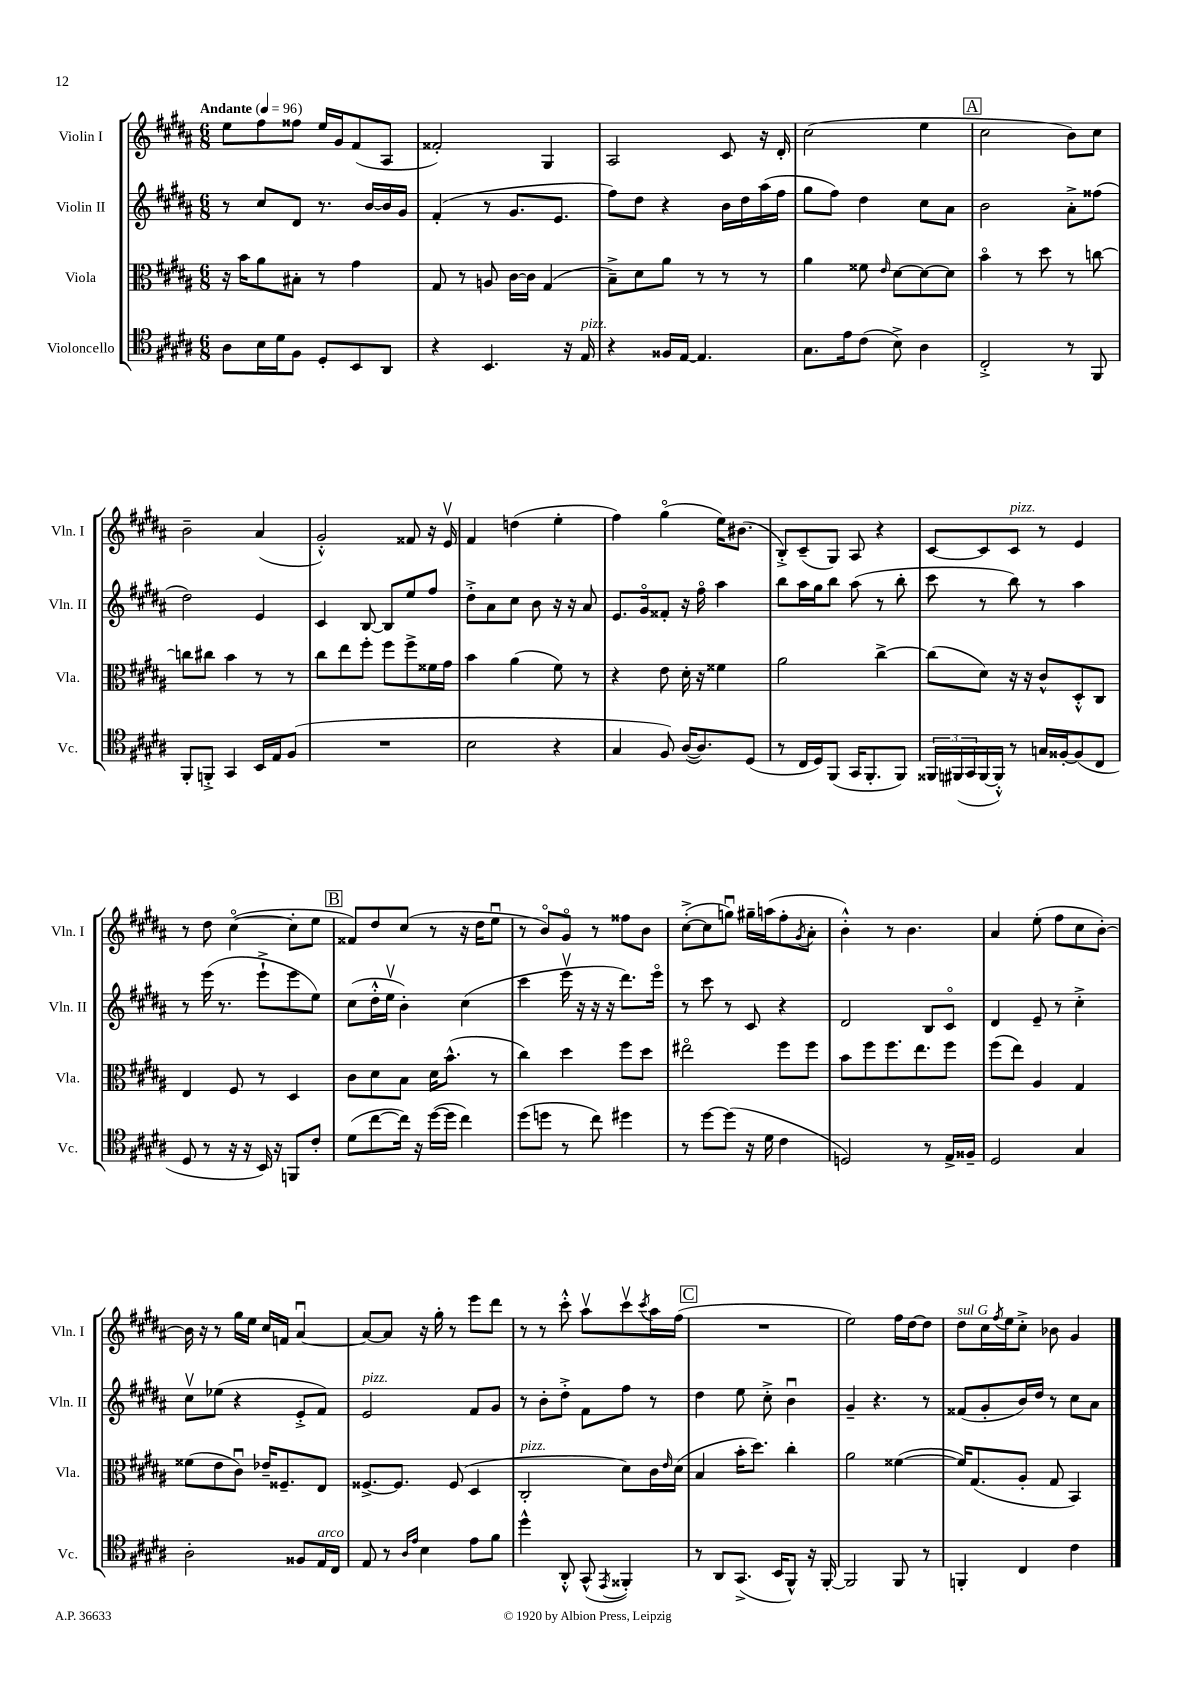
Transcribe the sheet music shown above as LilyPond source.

<<
\new StaffGroup <<
\new Staff = "s0" \with { instrumentName = "Violin I" shortInstrumentName = "Vln. I" } {
    \clef treble \key b \major \numericTimeSignature \time 6/8 \tempo "Andante" 4 = 96
    e''8 fis''8 fisis''8 e''16 gis'16 fis'8( ais8 |
    fisis'2-.) gis4 |
    ais2 cis'8 r16 dis'16-. |
    cis''2( e''4 |
    \mark \markup { \box "A" } cis''2 b'8) cis''8 |
    b'2-- ais'4( |
    gis'2-.-^) fisis'8 r16 e'16\upbow |
    fis'4 d''4( e''4-. |
    fis''4) gis''4\flageolet( e''16) bis'8.( |
    b8-.->) cis'8--( gis8) ais8 r4 |
    cis'8~ cis'8 cis'8^\markup { \italic "pizz." } r8 e'4 |
    r8 dis''8 cis''4~\flageolet( cis''8-. e''8 |
    \mark \markup { \box "B" } fisis'8) dis''8 cis''8( r8 r16 dis''16 e''8\downbow |
    r8 b'8\flageolet) gis'8\flageolet r8 fisis''8 b'8 |
    cis''8~-.->( cis''8 g''8\downbow) gis''16-- a''16( fis''8-. \acciaccatura { gis'8 } ais'8-. |
    b'4-.-^) r8 b'4. |
    ais'4 e''8-.( fis''8 cis''8 b'8~-.) |
    b'16 r16 r8 gis''16 e''16 cis''16 f'16 ais'4~\downbow |
    ais'8~ ais'8 r16 gis''16-. r8 e'''8 dis'''8 |
    r8 r8 cis'''8-.-^ ais''8\upbow cis'''8\upbow \acciaccatura { cis'''8 } ais''16 fis''16( |
    \mark \markup { \box "C" } R2. |
    e''2) fis''16 dis''16~ dis''8 |
    dis''8^\markup { \italic "sul G" } cis''16 \acciaccatura { fis''8 } e''16 cis''8-.-> bes'8 gis'4 \bar "|." |
}
\new Staff = "s1" \with { instrumentName = "Violin II" shortInstrumentName = "Vln. II" } {
    \clef treble \key b \major \numericTimeSignature \time 6/8
    r8 cis''8 dis'8 r8. b'16~ b'16 gis'16 |
    fis'4-.( r8 gis'8. e'8. |
    fis''8) dis''8 r4 b'16 dis''16 ais''16( fis''16 |
    gis''8 fis''8) dis''4 cis''8 ais'8 |
    \mark \markup { \box "A" } b'2 ais'8-.-> fisis''8( |
    dis''2) e'4 |
    cis'4 b8~ b8 e''8 fis''8 |
    dis''8-.-> ais'8 cis''8 b'8 r16 r16 ais'8 |
    e'8. gis'16\flageolet fisis'8-. r16 fis''16\flageolet ais''4 |
    b''8 ais''16 gis''16 b''8 ais''8( r8 b''8-. |
    cis'''8 r8 b''8) r8 ais''4 |
    r8 e'''16( r8. e'''8-!-> e'''8 e''8) |
    \mark \markup { \box "B" } cis''8( dis''16-.-^ e''16\upbow b'4-.) cis''4( |
    cis'''4 e'''16\upbow r16 r16 r16 dis'''8.) e'''16\flageolet |
    r8 cis'''8 r8 cis'8 r4 |
    dis'2 b8 cis'8\flageolet |
    dis'4 e'8-- r8 cis''4-.-> |
    cis''8\upbow ees''8( r4 e'8-.-> fis'8) |
    e'2^\markup { \italic "pizz." } fis'8 gis'8 |
    r8 b'8-. dis''8-.-> fis'8 fis''8 r8 |
    \mark \markup { \box "C" } dis''4 e''8 cis''8-.-> b'4\downbow |
    gis'4-- r4. r8 |
    fisis'8( gis'8-. b'16) dis''16 r8 cis''8 ais'8 \bar "|." |
}
\new Staff = "s2" \with { instrumentName = "Viola" shortInstrumentName = "Vla." } {
    \clef alto \key b \major \numericTimeSignature \time 6/8
    r16 b'16 ais'8 bis8-. r8 gis'4 |
    gis8 r8 a8 cis'16~ cis'16 gis4( |
    b8--->) dis'8 ais'8 r8 r8 r8 |
    ais'4 fisis'8 \grace { e'16 } dis'8~ dis'8~ dis'8 |
    \mark \markup { \box "A" } b'4\flageolet r8 dis''8 r8 c''8~ |
    c''8 cis''8 b'4 r8 r8 |
    cis''8 e''8 fis''8-. fis''8 fis''8-> fisis'16 gis'16 |
    b'4 ais'4( fis'8) r8 |
    r4 e'8 dis'16-. r16 fisis'4 |
    ais'2 cis''4~-> |
    cis''8( dis'8) r16 r16 cis'8-^ dis8-.-^ cis8 |
    e4 fis8 r8 dis4 |
    \mark \markup { \box "B" } cis'8 dis'8 b8 dis'16 b'8.-^( r8 |
    cis''4) dis''4 fis''8 dis''8 |
    eis''2\flageolet fis''8 fis''8 |
    b'8 fis''8 fis''8. e''8. fis''8 |
    fis''8( e''8) ais4 gis4 |
    fisis'8( e'8 cis'8\downbow) ees'16-- fisis8.-- e8 |
    fisis8.~-> fisis8. fisis8( dis4 |
    cis2-.^\markup { \italic "pizz." } dis'8) cis'16 \grace { e'16 } dis'16( |
    \mark \markup { \box "C" } b4 b'16-. dis''8.) cis''4-. |
    ais'2 fisis'4~( |
    fisis'16) gis8.( ais8-. gis8 b,4) \bar "|." |
}
\new Staff = "s3" \with { instrumentName = "Violoncello" shortInstrumentName = "Vc." } {
    \clef tenor \key b \major \numericTimeSignature \time 6/8
    ais8 b16 dis'16 fis8 dis8-. b,8 ais,8 |
    r4 b,4. r16 e16^\markup { \italic "pizz." } |
    r4 fisis16 e16~ e4. |
    gis8. e'16 cis'8( b8->) ais4 |
    \mark \markup { \box "A" } cis2-.-> r8 fis,8 |
    fis,8-. f,8-.-> gis,4 b,16 e16 fis8( |
    R2. |
    b2 r4 |
    gis4 fis8) ais16~( ais8.) dis8( |
    r8 cis16 dis16) fis,8( gis,16 fis,8.-. fis,8) |
    \tuplet 3/2 { fisis,16 fis,16( gis,16 } fis,16~ fis,16-.-^) r8 g16 fisis16~-. fisis8( cis8 |
    dis8 r8 r16 r16 b,16) r16 f,8 cis'8-. |
    \mark \markup { \box "B" } dis'8( cis''8~ cis''16) r16 dis''16~( dis''16 cis''4) |
    dis''8( d''8 r8 cis''8) dis''4 |
    r8 dis''8~ dis''8( r16 dis'16 cis'4 |
    d2) r8 e16-> fisis16-- |
    dis2 gis4 |
    ais2-. fisis8 e16^\markup { \italic "arco" } cis16 |
    e8 r8 \grace { ais16 e'16 } b4 e'8 fis'8 |
    dis''4-^ ais,8-.-^ gis,8-^( \acciaccatura { e,8 } fisis,4-.) |
    \mark \markup { \box "C" } r8 ais,8 gis,8.->( b,16 fis,8-^) r16 fis,16~-. |
    fis,2 fis,8 r8 |
    f,4-. cis4 cis'4 \bar "|." |
}
>>
>>
\layout { \context { \Score \remove "Bar_number_engraver" } }
